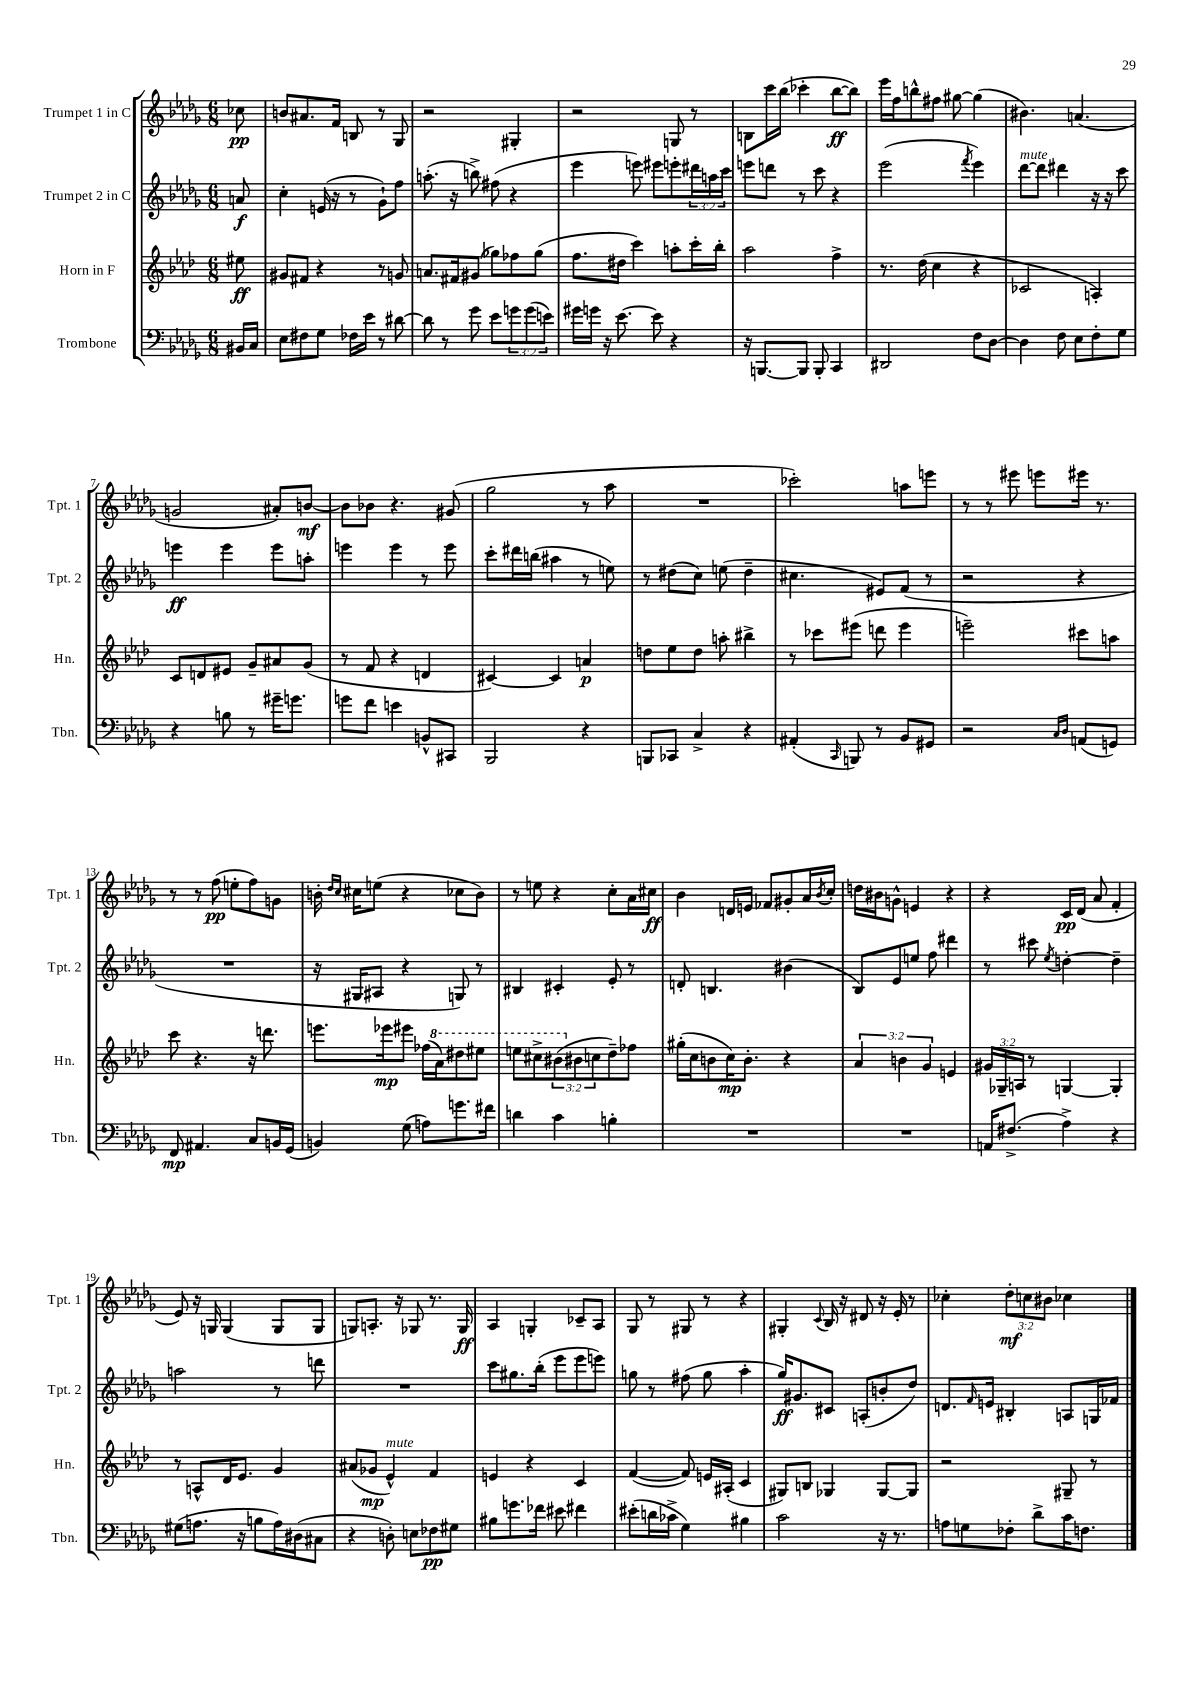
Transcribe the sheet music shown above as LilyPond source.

<<
\new StaffGroup <<
\new Staff = "s0" \with { instrumentName = "Trumpet 1 in C" shortInstrumentName = "Tpt. 1" } {
    \clef treble \key des \major \numericTimeSignature \time 6/8 \override Staff.TupletNumber.text = #tuplet-number::calc-fraction-text \partial 8
    ces''8\pp |
    b'8 ais'8. f'16 b8 r8 ges8 |
    r2 gis4-. |
    r2 g8 r8 |
    b8 c'''16 bes''16( ces'''4-. bes''8~\ff bes''8) |
    ees'''16 f''16 b''8-^ fis''8 gis''8~ gis''4( |
    bis'4.) a'4.( |
    g'2 ais'8-.) b'8~\mf |
    b'8 bes'8 r4. gis'8( |
    ges''2 r8 aes''8 |
    R2. |
    ces'''2-.) a''8 e'''8 |
    r8 r8 eis'''8 e'''8 eis'''16 r8. |
    r8 r8 f''8\pp( e''8-. f''8) g'8 |
    b'16-. \grace { des''16 c''16 } cis''16 e''8( r4 ces''8 b'8) |
    r8 e''8 r4 c''8-. aes'16 cis''16\ff |
    bes'4 d'16 e'16 fes'8 gis'8-. aes'16 \acciaccatura { bes'8 } c''16-. |
    d''16 bis'16 g'8-^ e'4 r4 |
    r4 c'16\pp des'16( aes'8 f'4-. |
    ees'8) r16 g16 g4( g8 g8 |
    g8) a8.-. r16 ges8 r8. ges16\ff |
    aes4 g4-. ces'8-- aes8 |
    ges8 r8 gis8 r8 r4 |
    gis4-. \appoggiatura { c'8 } bes16 r16 dis'8 r16 ees'16-. r8 |
    ces''4-. \tuplet 3/2 { des''8-.\mf c''8 bis'8 } ces''4 \bar "|." |
}
\new Staff = "s1" \with { instrumentName = "Trumpet 2 in C" shortInstrumentName = "Tpt. 2" } {
    \clef treble \key des \major \numericTimeSignature \time 6/8 \override Staff.TupletNumber.text = #tuplet-number::calc-fraction-text \partial 8
    a'8\f |
    c''4-. e'16( r16 r8 ges'8-!) f''8 |
    a''8.-.( r16 b''8->) fis''8( r4 |
    ees'''4 e'''8) eis'''8 e'''8-. \tuplet 3/2 { dis'''16 a''16 c'''16 } |
    e'''8 d'''8 r8 c'''8 r4 |
    ees'''2( \acciaccatura { f'''8 } ees'''4) |
    des'''8~^\markup { \italic "mute" } des'''8 dis'''4 r16 r16 c'''8 |
    e'''4\ff e'''4 e'''8 a''8-. |
    e'''4 e'''4 r8 e'''8 |
    c'''8-. dis'''16 b''16( ais''4 r8 e''8) |
    r8 dis''8( c''8) e''8( dis''4-- |
    cis''4. eis'8) f'8( r8 |
    r2 r4 |
    R2. |
    r16 gis16 ais8 r4 g8) r8 |
    bis4 cis'4-. ees'8-. r8 |
    d'8-. b4. bis'4( |
    bes8) ees'8 e''8 f''8 dis'''4 |
    r8 cis'''8 \acciaccatura { ees''8 } d''4~-. d''4-- |
    a''2 r8 d'''8 |
    R2. |
    c'''8 gis''8. bes''16-.( ees'''8 ees'''8 e'''8) |
    g''8 r8 fis''8( g''8 aes''4-. |
    ges''16\ff) gis'8. cis'8 a8-.( b'8-. des''8) |
    d'8. \grace { f'16 } e'16 bis4-. a8 g16 fes'16 \bar "|." |
}
\new Staff = "s2" \with { instrumentName = "Horn in F" shortInstrumentName = "Hn." } {
    \clef treble \key aes \major \numericTimeSignature \time 6/8 \override Staff.TupletNumber.text = #tuplet-number::calc-fraction-text \partial 8
    eis''8\ff |
    gis'8 fis'8 r4 r8 g'8 |
    a'8. fis'16 gis'8( ges''8) fes''8 ges''8( |
    f''8. dis''16 c'''4) a''8-. c'''16-. bes''16-. |
    aes''2 f''4-> |
    r8. des''16( c''4 r4 |
    ces'2 a4-.) |
    c'8 d'8 eis'8 g'8-- ais'8 g'8( |
    r8 f'8 r4 d'4 |
    cis'4~) cis'4 a'4\p |
    d''8 ees''8 d''8 a''8-. bis''4-> |
    r8 ces'''8 eis'''8( d'''8 eis'''4 |
    e'''2--) cis'''8 a''8 |
    c'''8 r4. r16 d'''8. |
    e'''8. ees'''16\mp eis'''8 fes''16( \ottava #1 aes''16) dis'''8 eis'''!8 |
    e'''8 cis'''8-> \tuplet 3/2 { bis''8( \ottava #0 bis'8 c''!8 } des''8--) fes''8 |
    gis''16-.( c''16 b'8 c''16\mp) b'8.-. r4 |
    \tuplet 3/2 { aes'4 b'4 g'4 } e'4 |
    \tuplet 3/2 { gis'16 ges16-- a16 } r8 g4~ g4-. |
    r8 a8-^ des'16 ees'8. g'4 |
    ais'8( ges'8\mp ees'4-^^\markup { \italic "mute" }) f'4 |
    e'4 r4 c'4 |
    f'4~( f'8) e'16 ais16-.( c'4 |
    gis8) b8 ges4 ges8~ ges8 |
    r2 gis8-- r8 \bar "|." |
}
\new Staff = "s3" \with { instrumentName = "Trombone" shortInstrumentName = "Tbn." } {
    \clef bass \key des \major \numericTimeSignature \time 6/8 \override Staff.TupletNumber.text = #tuplet-number::calc-fraction-text \partial 8
    bis,16 c16 |
    ees8 fis8 ges8 fes16 ees'16 r8 dis'8~ |
    dis'8 r8 ges'8 ees'8 \tuplet 3/2 { g'8 g'8( e'8) } |
    gis'16 g'16 r16 ees'8.~ ees'8 r4 |
    r16 b,,8.~ b,,8 b,,8-. c,4 |
    dis,2 f8 des8~ |
    des4 f8 ees8 f8-. ges8 |
    r4 b8 r8 gis'16-- g'8. |
    g'8 f'8 e'4 b,8-^ cis,8 |
    bes,,2 r4 |
    b,,8 ces,8 c4-> r4 |
    ais,4-.( \grace { c,16 } b,,8) r8 bes,8 gis,8 |
    r2 \grace { c16 des16 } a,8( g,8) |
    f,8\mp ais,4. c8 b,16 ges,16( |
    b,4) ges8( a8) g'8. fis'16 |
    d'4 c'4 b4-. |
    R2. |
    R2. |
    a,16 fis8.->( aes4->) r4 |
    gis8( a8. r16 b8 a16) dis16( cis8 |
    r4 d8-.) e8 fes8\pp gis8 |
    bis8 g'8. fes'16 eis'8 fis'4 |
    eis'8-.( d'16 ces'16-> ges4) bis4 |
    c'2 r16 r8. |
    a8 g8 fes8-. des'8-> c'16 f8. \bar "|." |
}
>>
>>
